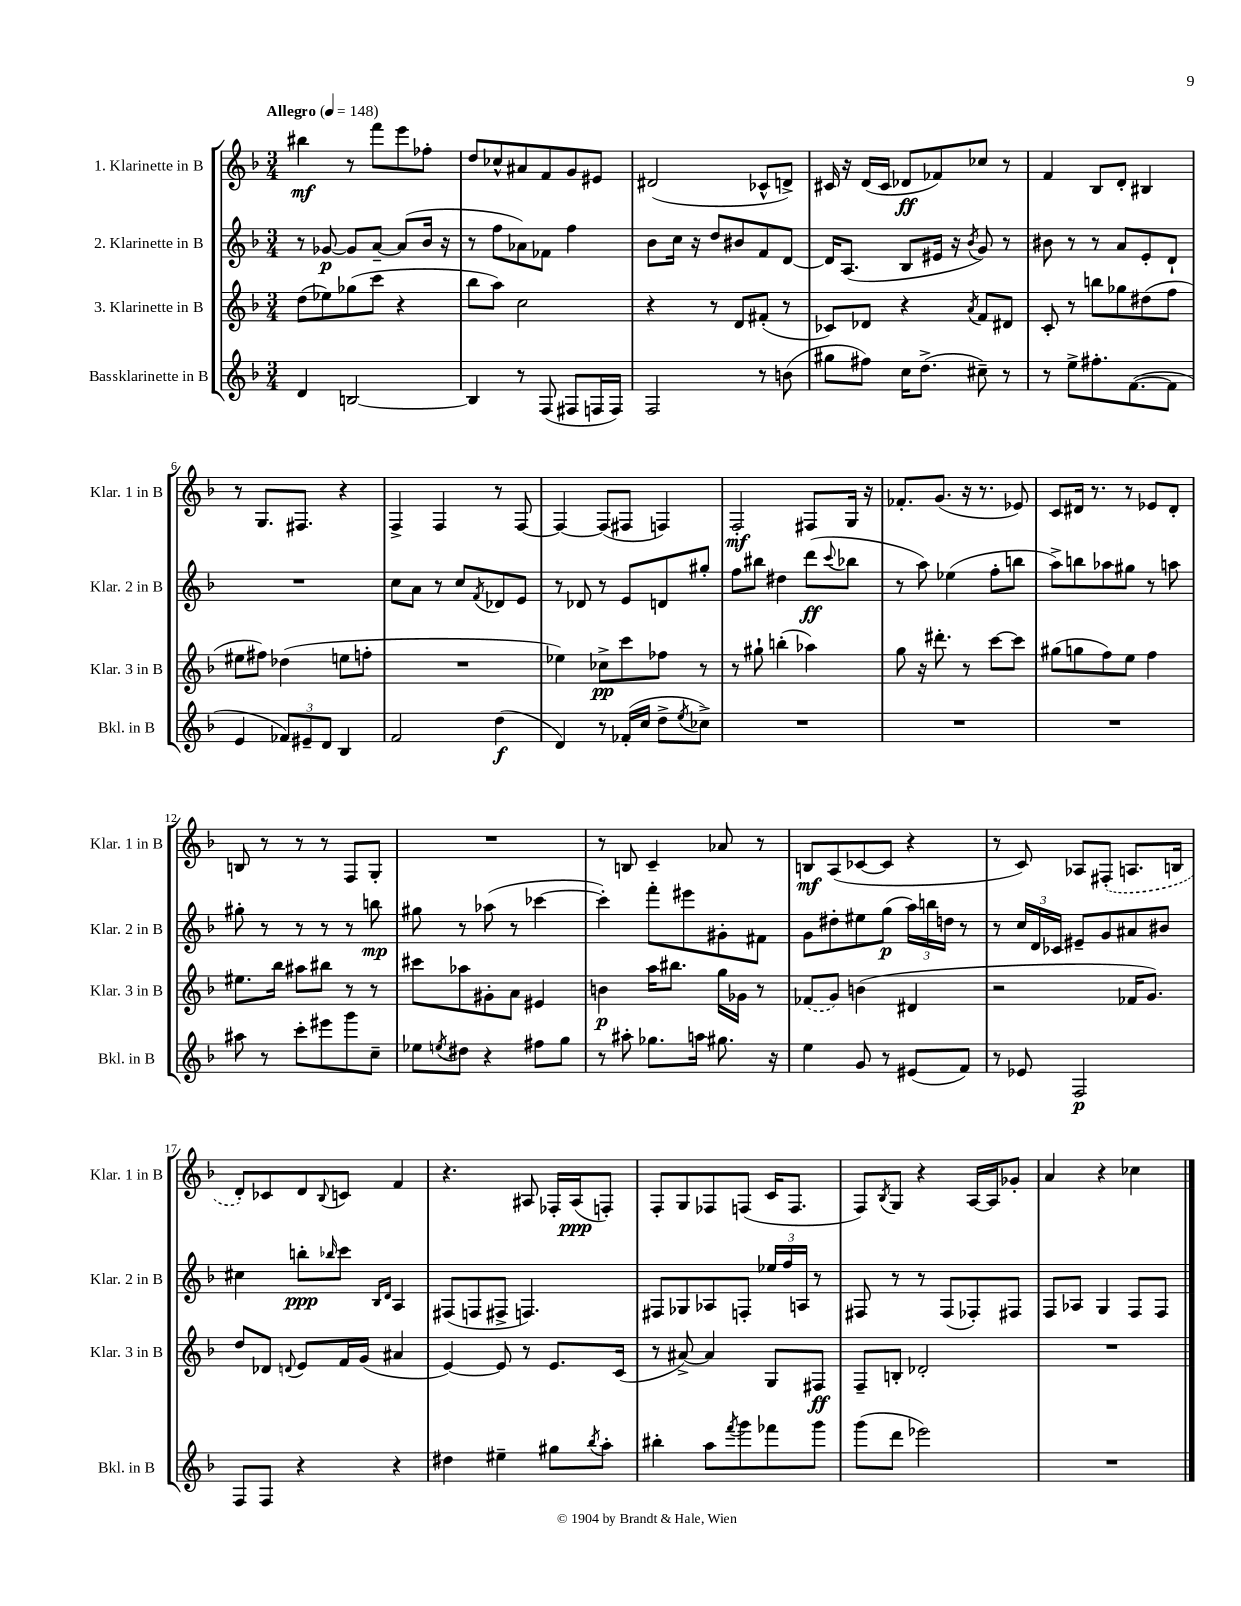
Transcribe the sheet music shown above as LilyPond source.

<<
\new StaffGroup <<
\new Staff = "s0" \with { instrumentName = "1. Klarinette in B" shortInstrumentName = "Klar. 1 in B" } {
    \clef treble \key f \major \numericTimeSignature \time 3/4 \tempo "Allegro" 4 = 148
    bis''4\mf r8 f'''8 e'''8 fes''8-. |
    d''8 ces''8-^ ais'8 f'8 g'8 eis'8 |
    dis'2( ces'8-^ d'8->) |
    cis'16 r16 d'16( cis'16 des'8\ff fes'8) ces''8 r8 |
    f'4 bes8 d'8-. bis4 |
    r8 g8. fis8. r4 |
    f4-> f4 r8 f8~ |
    f4~ f8( fis8 f4) |
    f2-.\mf fis8 g16 r16 |
    fes'8.-. g'8.( r16 r8. ees'8) |
    c'8 dis'16 r8. r8 ees'8 dis'8-. |
    b8 r8 r8 r8 f8 g8-. |
    R2. |
    r8 b8 c'4-- aes'8 r8 |
    b8\mf a8( ces'8~ ces'8 r4 |
    r8 c'8) aes8 \once \slurDashed fis8-.( a8. b16 |
    d'8-.) ces'8 d'8 \appoggiatura { bes8 } c'8 f'4 |
    r4. ais8 fes16-. ais16\ppp( f8-.) |
    f8-. g8 fes8 f8( c'16 f8. |
    f8) \acciaccatura { bes8 } g8 r4 a16~ a16 ges'8-. |
    a'4 r4 ces''4 \bar "|." |
}
\new Staff = "s1" \with { instrumentName = "2. Klarinette in B" shortInstrumentName = "Klar. 2 in B" } {
    \clef treble \key f \major \numericTimeSignature \time 3/4
    r8 ges'8~\p ges'8 a'8~-- a'8( bes'16 r16 |
    r8 f''8 aes'8) fes'8 f''4 |
    bes'8 c''16 r16 d''8 bis'8 f'8 d'8~ |
    d'16 a8.( bes8 eis'16 r16 \acciaccatura { bes'8 } g'8) r8 |
    bis'8 r8 r8 a'8 e'8-. d'8-! |
    R2. |
    c''8 a'8 r8 c''8 \acciaccatura { f'8 } des'8 e'8 |
    r8 des'8 r8 e'8 d'8 gis''8-. |
    f''8 bis''8 dis''4 d'''8\ff( \appoggiatura { c'''8 } bes''8 |
    r8 a''8) ees''4( f''8-. b''8 |
    a''8->) b''8 aes''8 gis''8 r8 a''8 |
    gis''8-. r8 r8 r8 r8 b''8\mp |
    gis''8 r8 aes''8( r8 ces'''4~ |
    ces'''4-.) f'''8-. eis'''8 gis'8-. fis'8 |
    g'8 dis''8-. eis''8 g''8\p( \tuplet 3/2 { a''16) b''16 d''16 } r8 |
    r8 \tuplet 3/2 { c''16 d'16 ces'16 } eis'8-- g'8 ais'8 bis'8 |
    cis''4 b''8-.\ppp \grace { bes''16 } c'''8 \grace { bes16 d'16 } a4 |
    fis8( f8 fis8-> f4.) |
    fis8 ges8 aes8 f8-. \tuplet 3/2 { ees''16 f''16 a16 } r8 |
    fis8 r8 r8 fis8( fes8-.) fis8 |
    f8 aes8 g4 f8 f8 \bar "|." |
}
\new Staff = "s2" \with { instrumentName = "3. Klarinette in B" shortInstrumentName = "Klar. 3 in B" } {
    \clef treble \key f \major \numericTimeSignature \time 3/4
    d''8( ees''8) ges''8( c'''8 r4 |
    bes''8 a''8) c''2 |
    r4 r8 d'8 fis'8-.( r8 |
    ces'8) des'8 r4 \acciaccatura { a'8 } f'8 dis'8 |
    c'8-. r8 b''8 ges''8 dis''8( f''8 |
    eis''8 fis''8) des''4( e''8 f''8-. |
    R2. |
    ees''4) ces''8->\pp c'''8 fes''8 r8 |
    r8 gis''8-! b''4-.( aes''4) |
    g''8 r16 dis'''8.-. r8 c'''8~ c'''8 |
    gis''8( g''8 f''8) e''8 f''4 |
    eis''8. bes''16 ais''8 bis''8 r8 r8 |
    cis'''8 aes''8 gis'8-. a'8 eis'4 |
    b'4\p a''16 bis''8. g''16 ges'16 r8 |
    \once \slurDashed fes'8( g'8) b'4( dis'4 |
    r2 fes'16 g'8.) |
    d''8 des'8 \appoggiatura { d'8 } e'8 f'16 g'16( ais'4 |
    e'4~) e'8 r8 e'8. c'16( |
    r8 ais'8~->) ais'4 g8 fis8\ff |
    f8-- b8-. des'2-. |
    R2. \bar "|." |
}
\new Staff = "s3" \with { instrumentName = "Bassklarinette in B" shortInstrumentName = "Bkl. in B" } {
    \clef treble \key f \major \numericTimeSignature \time 3/4
    d'4 b2~ |
    b4 r8 f8( fis8 f16 f16) |
    f2 r8 b'8( |
    gis''8 fis''8) c''16 d''8.->( cis''8--) r8 |
    r8 e''8-> fis''8.-. f'8.~( f'8 |
    e'4 \tuplet 3/2 { fes'8) eis'8-- d'8 } bes4 |
    f'2 d''4\f( |
    d'4) r8 fes'16-.( c''16 d''8-> \acciaccatura { e''8 } ces''8->) |
    R2. |
    R2. |
    R2. |
    ais''8 r8 c'''8-. eis'''8 g'''8 c''8-- |
    ees''8 \acciaccatura { e''8 } dis''8 r4 fis''8 g''8 |
    r8 ais''8-. ges''8. a''16 gis''8. r16 |
    e''4 g'8 r8 eis'8( f'8) |
    r8 ees'8 f2\p |
    f8 f8 r4 r4 |
    dis''4 eis''4-- gis''8 \acciaccatura { bes''8 } a''8-. |
    bis''4-. a''8 \acciaccatura { f'''8 } g'''8 fes'''8 g'''8 |
    g'''8( d'''8 ees'''2) |
    R2. \bar "|." |
}
>>
>>
